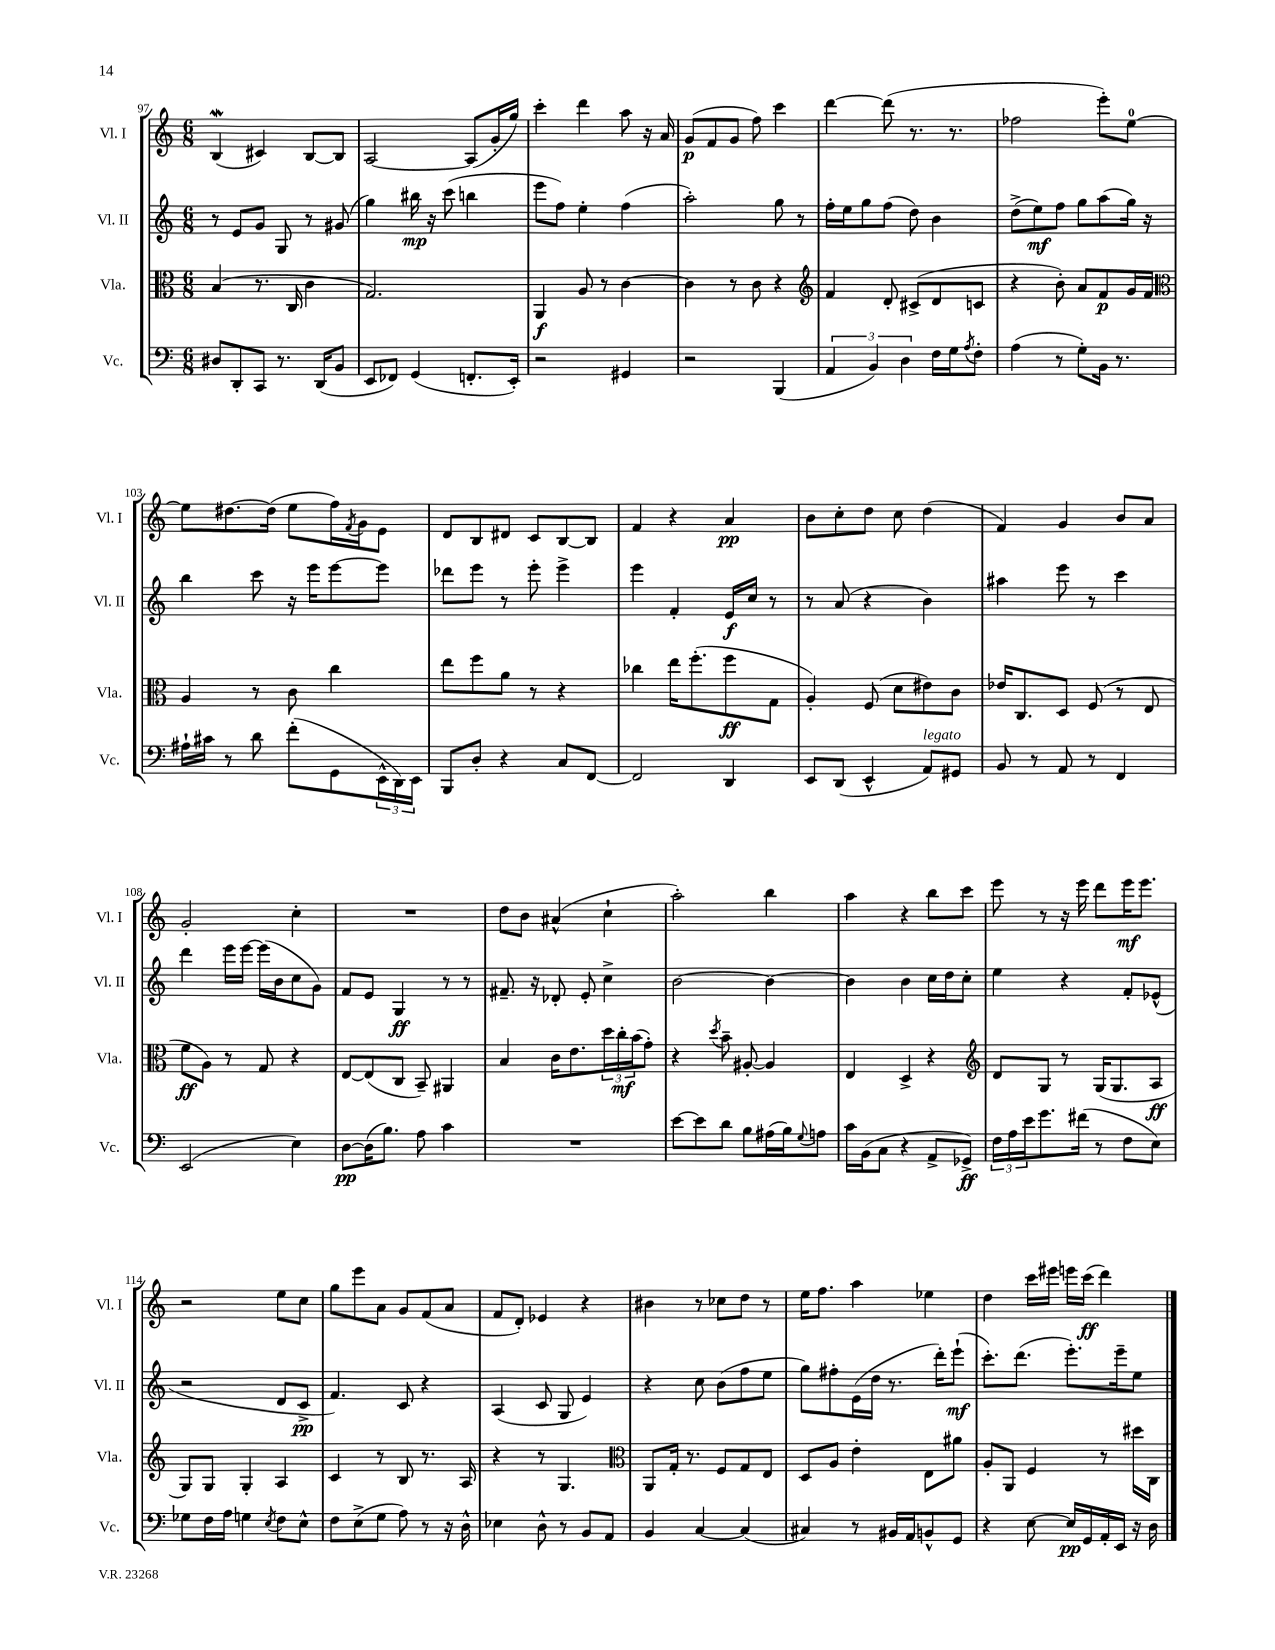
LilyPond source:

<<
\new StaffGroup <<
\new Staff = "s0" \with { instrumentName = "Vl. I" shortInstrumentName = "Vl. I" } {
    \clef treble \key c \major \numericTimeSignature \time 6/8
    b4\mordent( cis'4) b8~ b8 |
    a2~ a8( g'16-. g''16) |
    c'''4-. d'''4 a''8 r16 a'16 |
    g'8\p( f'8 g'8 f''8) c'''4 |
    d'''4~ d'''8( r8. r8. |
    fes''2 e'''8-.) e''8-0~ |
    e''8 dis''8.~ dis''16( e''8 f''16) \acciaccatura { f'8 } g'16 e'8 |
    d'8 b8 dis'8 c'8 b8~ b8 |
    f'4 r4 a'4\pp |
    b'8 c''8-. d''8 c''8 d''4( |
    f'4) g'4 b'8 a'8 |
    g'2-. c''4-. |
    R2. |
    d''8 b'8 ais'4-^( c''4-! |
    a''2-.) b''4 |
    a''4 r4 b''8 c'''8 |
    e'''8 r8 r16 e'''16 d'''8 e'''16\mf e'''8. |
    r2 e''8 c''8 |
    g''8 e'''8 a'8 g'8 f'8( a'8 |
    f'8 d'8-.) ees'4 r4 |
    bis'4 r8 ces''8 d''8 r8 |
    e''16 f''8. a''4 ees''4 |
    d''4 c'''16 eis'''16 e'''16 c'''16\ff( d'''4) \bar "|." |
}
\new Staff = "s1" \with { instrumentName = "Vl. II" shortInstrumentName = "Vl. II" } {
    \clef treble \key c \major \numericTimeSignature \time 6/8
    r8 e'8 g'8 g8 r8 gis'8( |
    g''4) bis''16\mp r16 c'''8( b''4 |
    e'''8 f''8) e''4-. f''4( |
    a''2-.) g''8 r8 |
    f''16-. e''16 g''8 f''8( d''8) b'4 |
    d''8->( e''8\mf) f''8 g''8 a''8( g''16) r16 |
    b''4 c'''8 r16 e'''16 e'''8~ e'''8 |
    des'''8 e'''8 r8 e'''8-. e'''4-> |
    e'''4 f'4-. e'16\f c''16 r8 |
    r8 a'8( r4 b'4) |
    ais''4 e'''8 r8 c'''4 |
    d'''4 e'''16 e'''16~ e'''16( b'16 c''8 g'8) |
    f'8 e'8 g4\ff r8 r8 |
    fis'8.-- r16 des'8-. e'8-. c''4-> |
    b'2~ b'4~ |
    b'4 b'4 c''16 d''16 c''8-. |
    e''4 r4 f'8-. ees'8-^( |
    r2 d'8 c'8->\pp |
    f'4.) c'8 r4 |
    a4( c'8 g8 e'4) |
    r4 c''8 b'8( f''8 e''8 |
    g''8) fis''8-. e'16( d''16 r8. d'''16-.) e'''8-!\mf( |
    c'''8.-.) d'''8.( e'''8.-.) e'''16-- e''8 \bar "|." |
}
\new Staff = "s2" \with { instrumentName = "Vla." shortInstrumentName = "Vla." } {
    \clef alto \key c \major \numericTimeSignature \time 6/8
    b4( r8. c16 c'4 |
    g2.) |
    a,4\f a8 r8 c'4~ |
    c'4 r8 c'8 r4 |
    \clef treble f'4 d'8-. cis'8->( d'8 c'8 |
    r4 b'8-.) a'8 f'8\p g'16 f'16 |
    \clef alto a4 r8 c'8 c''4 |
    e''8 f''8 a'8 r8 r4 |
    ces''4 e''16 f''8.-.( f''8\ff g8 |
    a4-.) f8( d'8 eis'8) c'8 |
    ees'16 c8. d8 f8( r8 e8 |
    f'8\ff a8) r8 g8 r4 |
    e8~ e8( c8 b,8--) ais,4 |
    b4 c'16 e'8. \tuplet 3/2 { d''16 c''16-.\mf b'16( } g'8-.) |
    r4 \acciaccatura { d''8 } b'8-- ais8~-. ais4 |
    e4 d4-> r4 |
    \clef treble d'8 g8 r8 g16( g8. a8\ff |
    g8) g8 g4-. a4 |
    c'4 r8 b8 r8. a16 |
    r4 r8 g4. |
    \clef alto a,8 g16-. r8. f8 g8 e8 |
    d8 a8 e'4-. e8 ais'8 |
    a8-. a,8 f4 r8 dis''16 c16 \bar "|." |
}
\new Staff = "s3" \with { instrumentName = "Vc." shortInstrumentName = "Vc." } {
    \clef bass \key c \major \numericTimeSignature \time 6/8
    dis8 d,8-. c,8 r8. d,16( b,8 |
    e,8 fes,8) g,4( f,8.-. e,16-.) |
    r2 gis,4 |
    r2 b,,4( |
    \tuplet 3/2 { a,4 b,4) d4 } f16 g16 \acciaccatura { a8 } f8-. |
    a4( r8 g8-.) b,16 r8. |
    ais16-! cis'16 r8 d'8 f'8-.( g,8 \tuplet 3/2 { e,16-^ d,16) e,16 } |
    b,,8 d8-. r4 c8 f,8~ |
    f,2 d,4 |
    e,8 d,8( e,4-^ a,8^\markup { \italic "legato" }) gis,8 |
    b,8 r8 a,8 r8 f,4 |
    e,2( e4) |
    d8~\pp d16( b8.) a8 c'4 |
    R2. |
    e'8~ e'8 d'8 b8 ais16( b16) \appoggiatura { g8 } a8 |
    c'16 b,16( c8 r4 a,8-> ges,8->\ff) |
    \tuplet 3/2 { f16 a16 e'16 } g'8. fis'16( r8 f8 e8) |
    ges8 f16 a16 g4 \acciaccatura { e8 } f8 e8-^ |
    f8 e8->( g8 a8) r8 r16 d16-^ |
    ees4 d8-^ r8 b,8 a,8 |
    b,4 c4~ c4( |
    cis4) r8 bis,16 a,16 b,8-^ g,8 |
    r4 e8~ e16\pp g,16 a,16-. e,16 r16 d16 \bar "|." |
}
>>
>>
\layout { \context { \Score currentBarNumber = #97 } }
